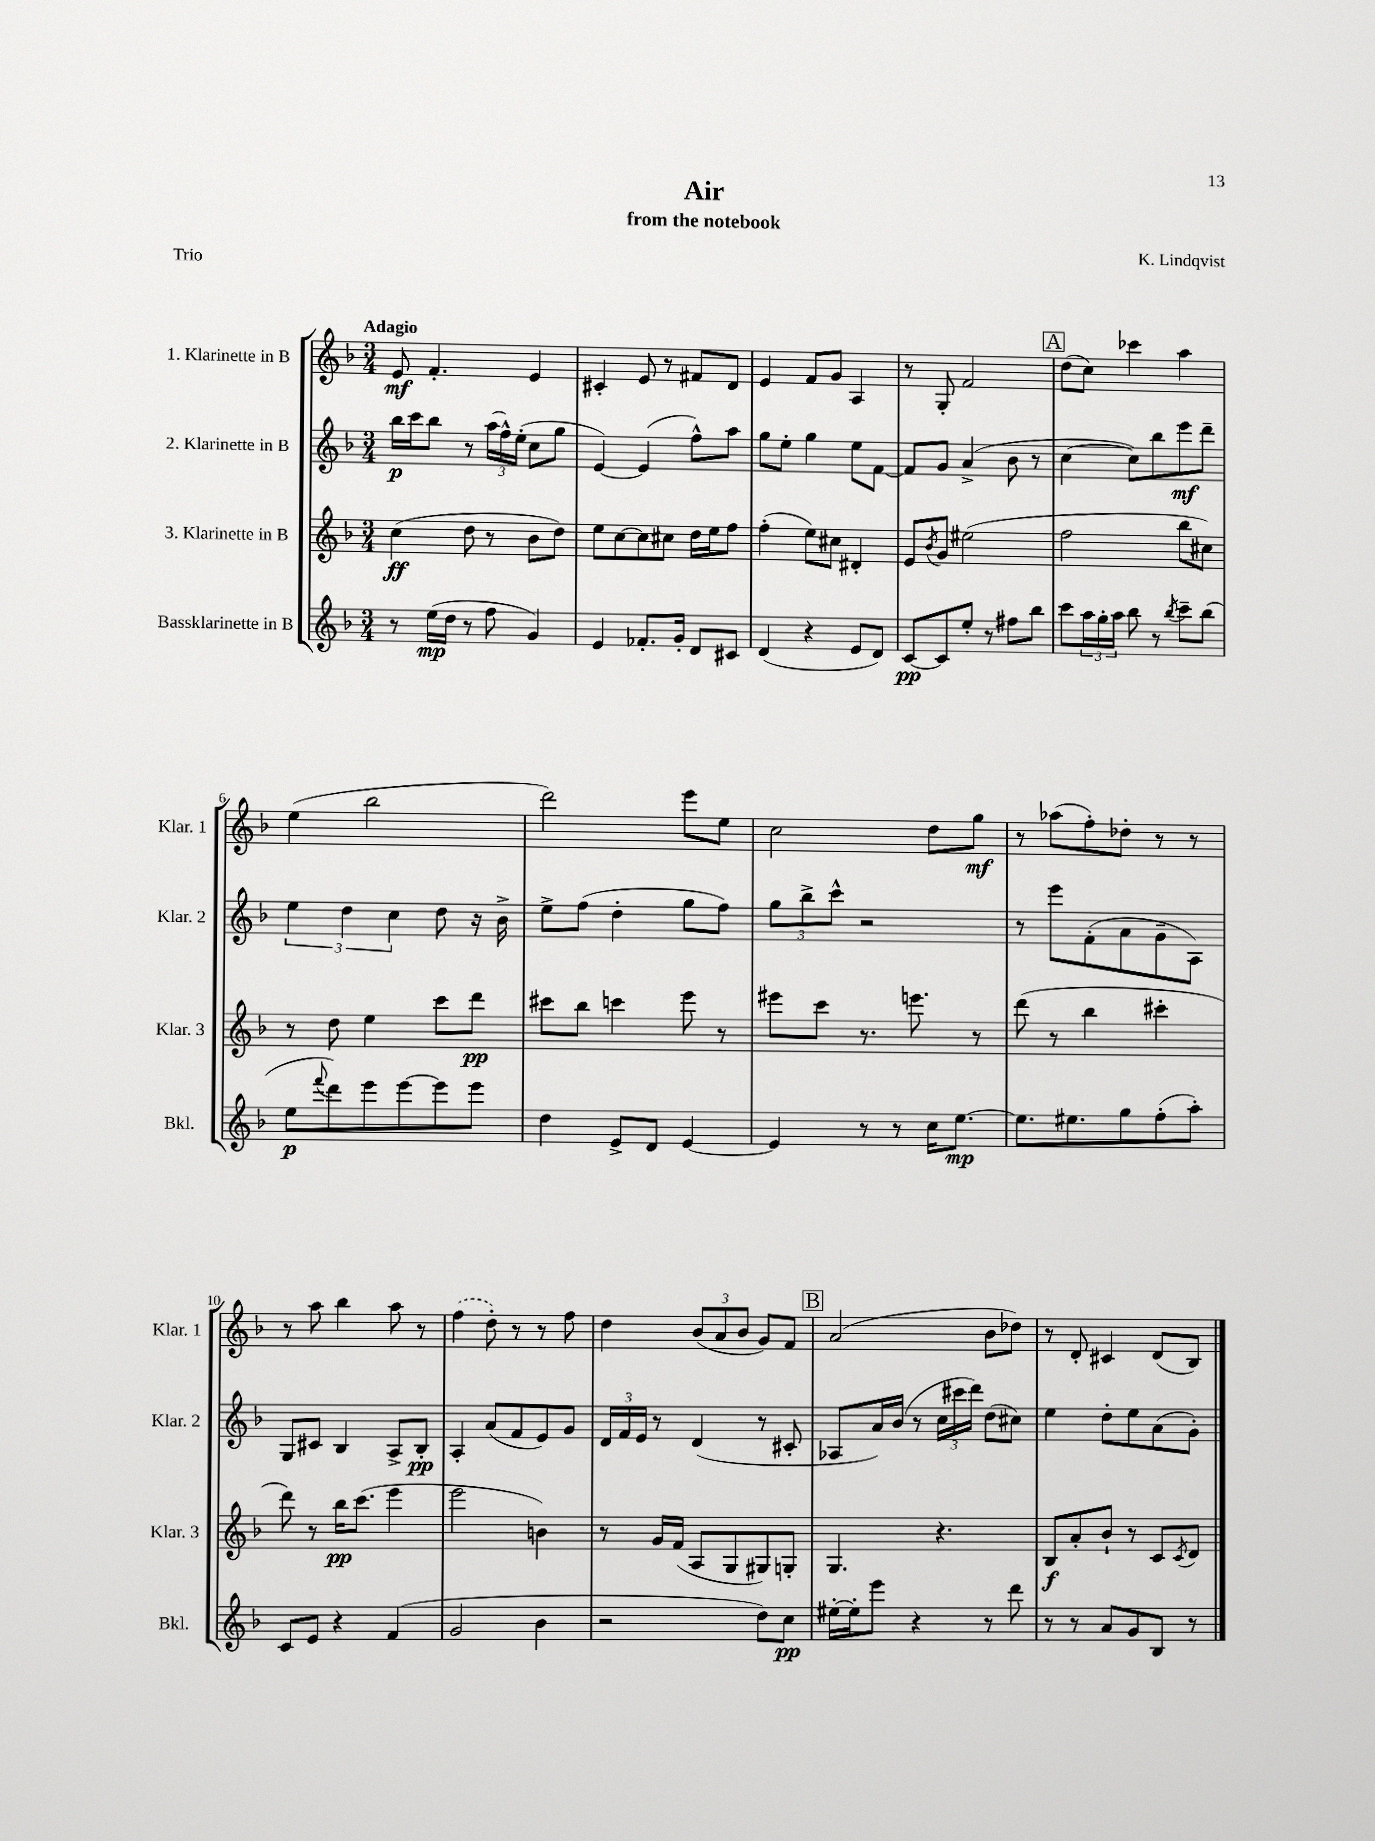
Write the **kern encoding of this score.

**kern	**kern	**kern	**kern
*staff4	*staff3	*staff2	*staff1
*clefG2	*clefG2	*clefG2	*clefG2
*k[b-]	*k[b-]	*k[b-]	*k[b-]
*M3/4	*M3/4	*M3/4	*M3/4
8r	(4cc	16bb-	8e
.	.	16ccc	.
(16ee	.	8bb-	4.f'
16dd	.	.	.
8r	8dd	8r	.
8ff	8r	(24aa	.
.	.	24ff^^)	.
.	.	(24ee'	.
4g)	8b-	8cc	4e
.	8dd)	8gg	.
=	=	=	=
4e	8ee	[4e)	4c#'
.	[8cc	.	.
8.f-'	8cc]	(4e]	8e
.	8cc#	.	8r
16g'	.	.	.
8d	16dd	8ff^^)	8f#
.	16ee	.	.
8c#	8ff	8aa	8d
=	=	=	=
(4d	(4ff'	8gg	4e
.	.	8ee'	.
4r	8ee)	4gg	8f
.	8cc#	.	8g
8e	4d#'	8ee	4A
8d)	.	[8f	.
=	=	=	=
[8c	8e	8f]	8r
.	8qb-	.	.
8c]	8g	8g	8G'
8ee'	(2ee#	(4a^	2f
8r	.	.	.
8ff#	.	8b-	.
8bb-	.	8r	.
=	=	=	=
8ccc	2ff	[4cc	(8dd
24aa	.	.	8cc)
24gg'	.	.	.
24aa	.	.	.
8bb-	.	8cc])	4ccc-
8r	.	8bb-	.
8qbb-	.	.	.
8ccc~	8bb-	8eee	4aa
(8bb-	8cc#)	8ddd~	.
=	=	=	=
8ee	8r	6ee	(4ee
8qqfff	.	.	.
8ddd)	8dd	.	.
.	.	6dd	.
8eee	4ee	.	2bb-
.	.	6cc	.
[8eee	.	.	.
8eee]	8ccc	8dd	.
8eee	8ddd	16r	.
.	.	16b-^	.
=	=	=	=
4dd	8ccc#	8ee^	2ddd)
.	8bb-	(8ff	.
8e^	4ccc	4dd'	.
8d	.	.	.
[4e	8eee	8gg	8eee
.	8r	8ff)	8ee
=	=	=	=
4e]	8eee#	12gg	2cc
.	.	12bb-^	.
.	8ccc	.	.
.	.	12ccc^^	.
8r	8.r	2r	.
8r	.	.	.
.	8.eee	.	.
16cc	.	.	8dd
[8.ee	.	.	.
.	8r	.	8gg
=	=	=	=
8.ee]	(8ddd	8r	8r
.	8r	8eee	(8aa-
8.ee#	.	.	.
.	4bb-	(8f'	8ff')
8gg	.	8a	8dd-'
(8ff'	4ccc#'	8g~	8r
8aa')	.	8A)	8r
=	=	=	=
8c	8ddd)	8G	8r
8e	8r	8c#	8aa
4r	16bb-	4B-	4bb-
.	(8.ccc	.	.
(4f	4eee	8A^	8aa
.	.	8B-'	8r
=	=	=	=
2g	2eee	4A'	(4ff
.	.	(8a	8dd')
.	.	8f	8r
4b-	4b)	8e)	8r
.	.	8g	8ff
=	=	=	=
2r	8r	24d	4dd
.	.	24f	.
.	.	24e	.
.	16g	8r	.
.	(16f	.	.
.	8A	(4d	(12b-
.	.	.	12a
.	8G	.	.
.	.	.	12b-
8dd)	8G#)	8r	8g)
8cc	8G'	8c#'	8f
=	=	=	=
[16ee#'	4.G	8A-	(2a
16ee#']	.	.	.
8eee	.	16a)	.
.	.	(16b-	.
4r	.	8r	.
.	4.r	24cc	.
.	.	24ccc#	.
.	.	24ddd)	.
8r	.	(8dd	8b-
8ddd	.	8cc#)	8dd-)
=	=	=	=
8r	8B-	4ee	8r
8r	8a'	.	8d'
8a	8b-`	8dd'	4c#
8g	8r	8ee	.
8B-	8c	(8a	(8d
.	8qc	.	.
8r	8d	8g')	8B-)
==	==	==	==
*-	*-	*-	*-
